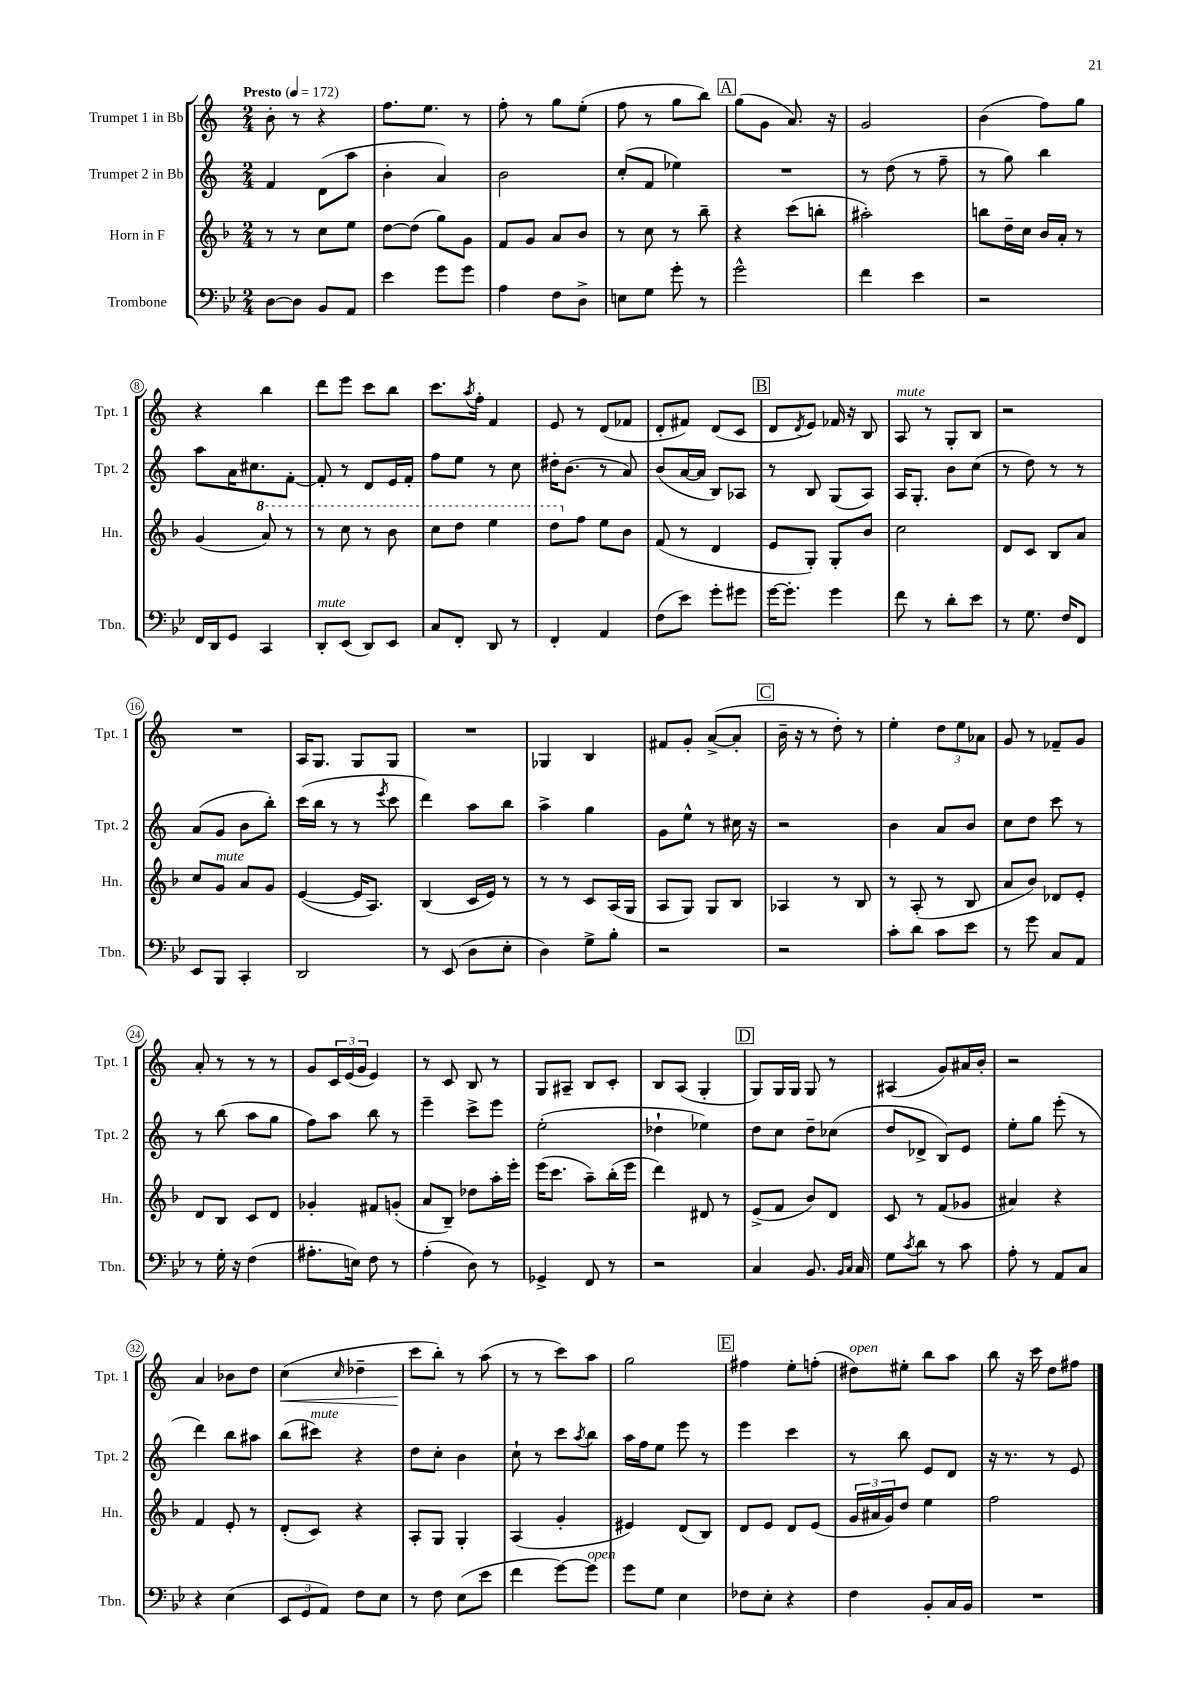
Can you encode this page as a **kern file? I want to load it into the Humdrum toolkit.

**kern	**kern	**kern	**kern
*staff4	*staff3	*staff2	*staff1
*clefF4	*clefG2	*clefG2	*clefG2
*k[b-e-]	*k[b-]	*k[]	*k[]
*M2/4	*M2/4	*M2/4	*M2/4
*MM172	*MM172	*MM172	*MM172
[8D	8r	4f	8b'
8D]	8r	.	8r
8BB-	8cc	(8d	4r
8AA	8ee	8aa	.
=	=	=	=
4e-	[8dd	4b'	8.ff
.	(8dd]	.	.
.	.	.	8.ee
8g	8gg)	4a)	.
8g	8g	.	8r
=	=	=	=
4A	8f	2b	8ff'
.	8g	.	8r
8F	8a	.	8gg
8D^	8b-	.	(8ee'
=	=	=	=
8E	8r	(8cc'	8ff
8G	8cc	8f	8r
8g'	8r	4ee-)	8gg
8r	8bb-~	.	8bb)
=	=	=	=
2g^^	4r	2r	(8gg
.	.	.	8g
.	(8ccc	.	8.a)
.	8bb'	.	.
.	.	.	16r
=	=	=	=
4f	2aa#')	8r	2g
.	.	(8dd	.
4e-	.	8r	.
.	.	8ff~	.
=	=	=	=
2r	8bb	8r	(4b
.	16dd~	8gg)	.
.	16cc	.	.
.	16b-	4bb	8ff)
.	16a'	.	.
.	8r	.	8gg
=	=	=	=
16FF	(4g	8aa	4r
16DD	.	.	.
8GG	.	16a	.
.	.	8.cc#	.
4CC	8aa)	.	4bb
.	8r	[8f'	.
=	=	=	=
8DD'	8r	8f']	8ddd
(8EE-	8ccc	8r	8eee
8DD)	8r	8d	8ccc
8EE-	8bb-	16e	8bb
.	.	16f'	.
=	=	=	=
8C	8ccc	8ff	8.ccc
8FF'	8ddd	8ee	.
.	.	.	8qaa
.	.	.	16ff'
8DD	4eee	8r	4f
8r	.	8cc	.
=	=	=	=
4FF'	8ddd	16dd#'	8e
.	.	(8.b	.
.	8ff	.	8r
4AA	8ee	8r	(8d
.	8b-	8a)	8f-
=	=	=	=
(8F	(8f	(8b	8d'
8e-)	8r	[16a	8f#)
.	.	16a]	.
8g'	4d	8B)	(8d
8g#	.	8A-	8c
=	=	=	=
[16g	8e	8r	8d
8.g']	.	.	.
.	.	.	8qd
.	8G')	8B	8e)
4g	8G'	(8G	16f-
.	.	.	16r
.	8b-	8A)	8B
=	=	=	=
8f	2cc	16A	8A
.	.	8.G'	.
8r	.	.	8r
8d'	.	8b	8G'
8e-	.	(8cc	8B
=	=	=	=
8r	8d	8r	2r
8.G	8c	8dd)	.
.	8B-	8r	.
16F	.	.	.
8FF	8a	8r	.
=	=	=	=
8EE-	8cc	(8a	2r
8BBB-	8g	8g	.
4CC'	8a	8b	.
.	8g	8bb')	.
=	=	=	=
2DD	([4e	(16ccc	16A
.	.	16bb	8.G
.	.	8r	.
.	16e]	8r	8G
.	8.A)	.	.
.	.	8qeee	.
.	.	8ccc	8G
=	=	=	=
8r	(4B-	4ddd)	2r
(8EE-	.	.	.
8D	16c	8aa	.
.	16e)	.	.
8E-'	8r	8bb	.
=	=	=	=
4D)	8r	4aa^	4G-
.	8r	.	.
8G^	8c	4gg	4B
8B-'	(16A	.	.
.	16G	.	.
=	=	=	=
2r	8A	8g	8f#
.	8G)	8ee^^	8g'
.	8G	8r	([8a^
.	8B-	16cc#	8a']
.	.	16r	.
=	=	=	=
2r	4A-	2r	16b~
.	.	.	16r
.	.	.	8r
.	8r	.	8dd')
.	8B-	.	8r
=	=	=	=
8c'	8r	4b	4ee'
8d	(8A'	.	.
8c	8r	8a	12dd
.	.	.	12ee
8e-	8B-	8b	.
.	.	.	12a-
=	=	=	=
8r	8a	8cc	8g
8g	8b-)	8dd	8r
8C	8d-	8ccc	8f-~
8AA	8e'	8r	8g
=	=	=	=
8r	8d	8r	8a'
16G'	8B-	(8bb	8r
16r	.	.	.
(4F	8c	8aa	8r
.	8d	8gg	8r
=	=	=	=
8.A#'	4g-'	8ff)	8g
.	.	8aa	24c
.	.	.	(24e
16E)	.	.	.
.	.	.	24g
8F	8f#	8bb	4e)
8r	(8g'	8r	.
=	=	=	=
(4A'	8a	4eee~	8r
.	8B-~)	.	8c
8D)	8dd-	8ccc^	8B
8r	16aa'	8eee	8r
.	16eee'	.	.
=	=	=	=
4GG-^	(16eee	(2ee'	8G
.	8.ccc	.	.
.	.	.	8A#~
8FF	8aa~)	.	8B
8r	(16bb-'	.	8c'
.	16eee	.	.
=	=	=	=
2r	4ddd)	4dd-`	8B
.	.	.	(8A
.	8d#	4ee-)	4G'
.	8r	.	.
=	=	=	=
4C	(8e^	8dd	8G)
.	8f	8cc	16G
.	.	.	16G
8.BB-	8b-)	8dd~	8G
.	8d	(8cc-	8r
16qqBB-	.	.	.
16qqC	.	.	.
16C	.	.	.
=	=	=	=
8G	8c	8dd	(4A#
8qc	.	.	.
8d	8r	8d-^	.
8r	(8f	8B)	8g)
8c	8g-	8e	16a#
.	.	.	16b'
=	=	=	=
8A'	4a#)	8ee'	2r
8r	.	8gg	.
8AA	4r	(8eee'	.
8C	.	8r	.
=	=	=	=
4r	4f	4ddd)	4a
(4E-	8e'	8bb	8b-
.	8r	8aa#	8dd
=	=	=	=
12EE-	(8d'	(8bb	(4cc
12GG	.	.	.
.	8c)	8ccc#)	.
12AA)	.	.	.
.	.	.	16qqcc
8F	4r	4r	4dd-~
8E-	.	.	.
=	=	=	=
8r	8A'	8dd	8ccc
8F	8G	8cc'	8bb')
(8E-	4G'	4b	8r
8e-	.	.	(8aa
=	=	=	=
4f	(4A	8cc`	8r
.	.	8r	8r
[8g)	4g'	8ccc	8ccc)
.	.	8qaa	.
8g]	.	8bb	8aa
=	=	=	=
8g	4e#)	16aa	2gg
.	.	16ff	.
8G	.	8ee	.
4E-	(8d	8eee	.
.	8B-)	8r	.
=	=	=	=
8F-	8d	4eee	4ff#
8E-'	8e	.	.
4r	8d	4ccc	8ee'
.	(8e	.	(8ff'
=	=	=	=
4F	24g	8r	8dd#)
.	24a#	.	.
.	24g)	.	.
.	8dd	8bb	8ee#'
8BB-'	4ee	8e	8bb
16C	.	8d	8aa
16BB-	.	.	.
=	=	=	=
2r	2ff	16r	8bb
.	.	8.r	.
.	.	.	16r
.	.	.	16ccc
.	.	8r	8dd
.	.	8e	8ff#
==	==	==	==
*-	*-	*-	*-
